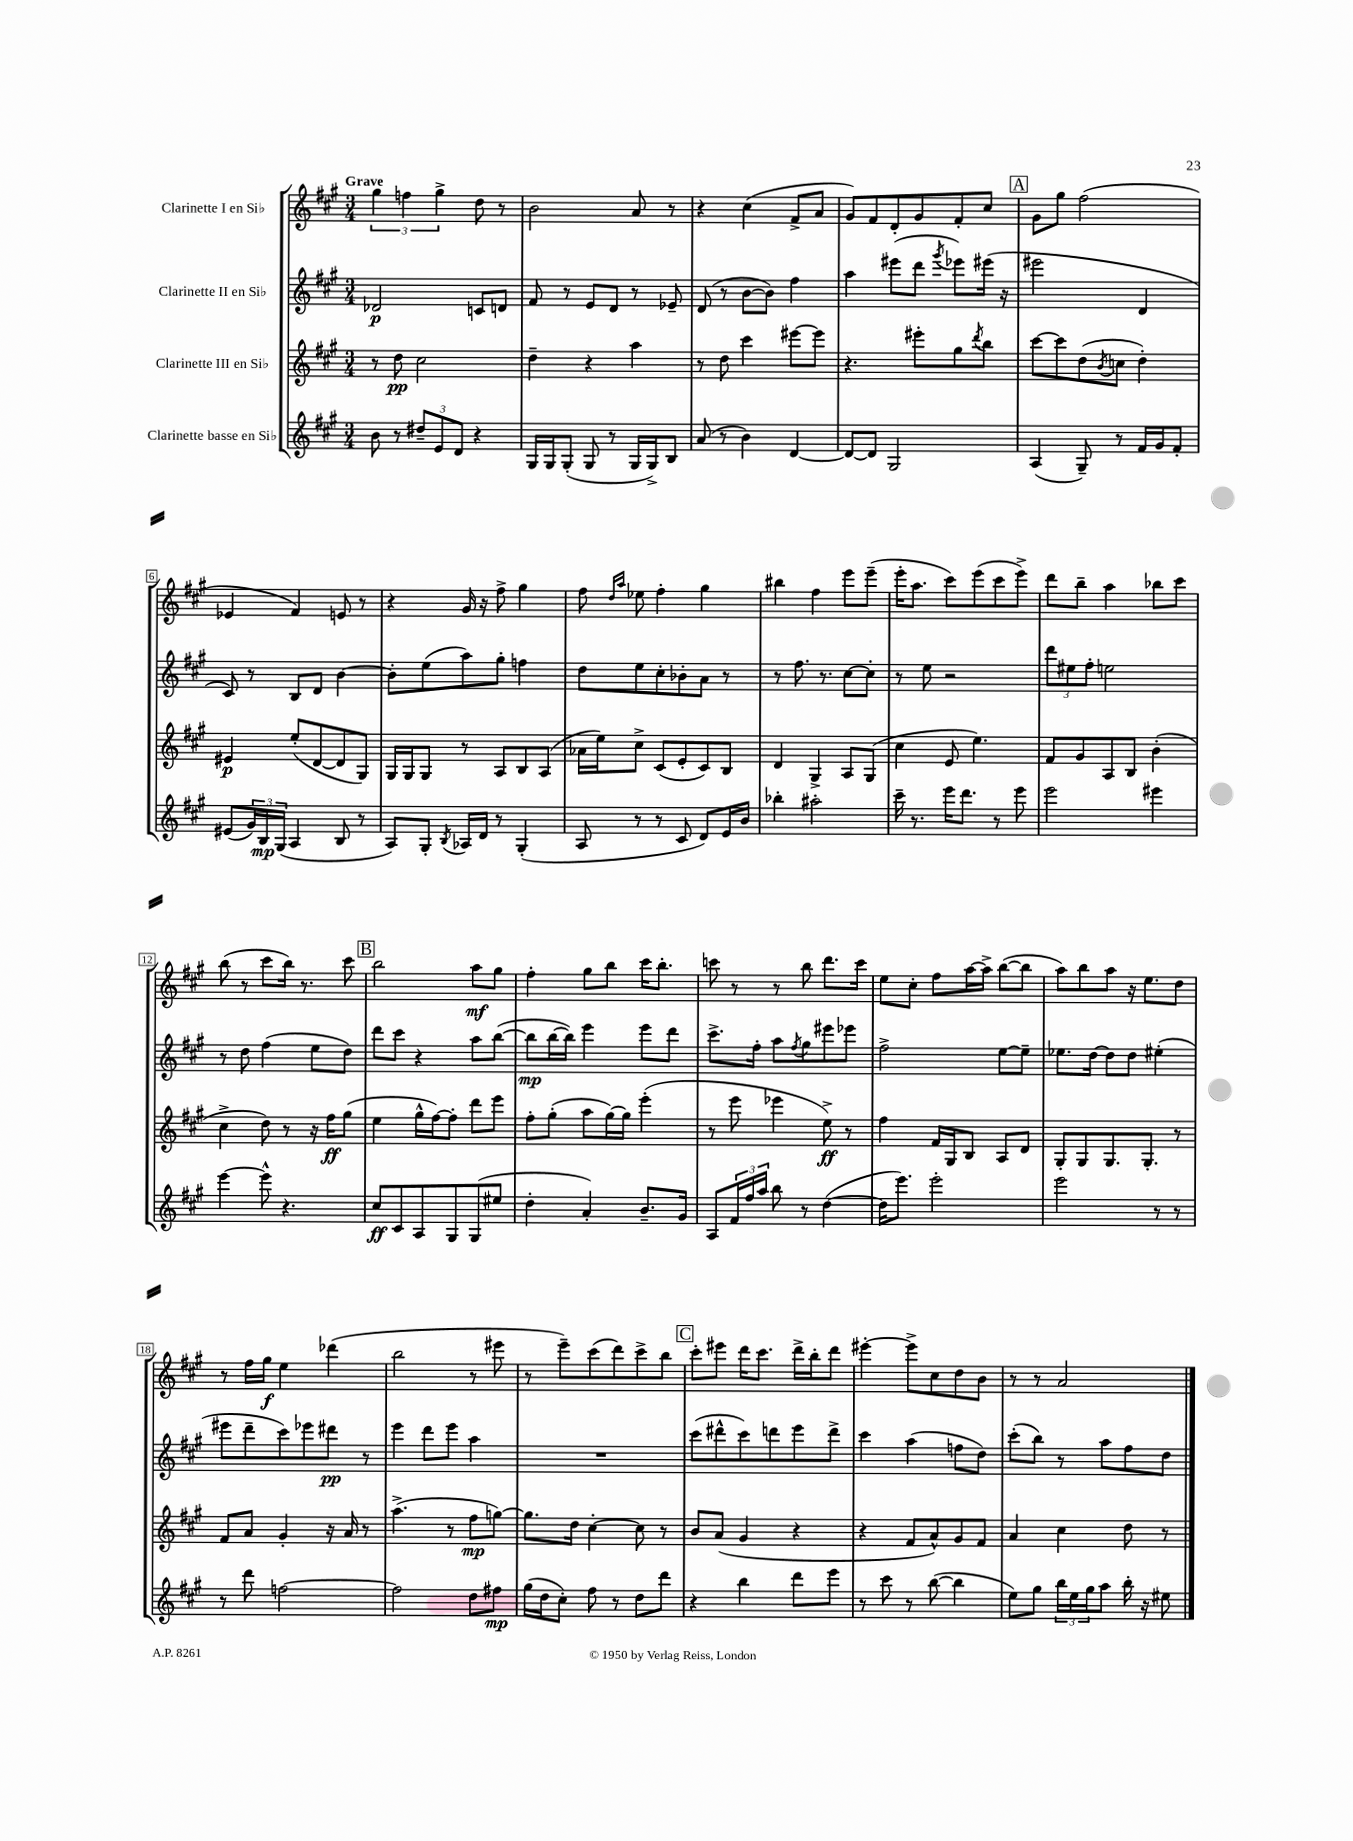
<<
\new StaffGroup <<
\new Staff = "s0" \with { instrumentName = "Clarinette I en Sib" } {
    \clef treble \key a \major \numericTimeSignature \time 3/4 \tempo "Grave"
    \tuplet 3/2 { gis''4 f''4 gis''4-> } d''8 r8 |
    b'2 a'8 r8 |
    r4 cis''4( fis'8-> a'8 |
    gis'8) fis'8 d'8-. gis'8 fis'8-. cis''8 |
    \mark \markup { \box "A" } gis'8 gis''8 fis''2( |
    ees'4 fis'4) e'8 r8 |
    r4 gis'16 r16 fis''8-> gis''4 |
    fis''8 \grace { d''16 a''16 } ees''8 fis''4-. gis''4 |
    bis''4 fis''4 e'''8 e'''8--( |
    e'''16-. a''8. cis'''8) e'''8( cis'''8 e'''8->) |
    d'''8 b''8-- a''4 bes''8 cis'''8 |
    b''8( r8 cis'''8 b''16) r8. cis'''8 |
    \mark \markup { \box "B" } b''2 a''8\mf gis''8 |
    fis''4-. gis''8 b''8 cis'''16 b''8.-. |
    c'''8 r8 r8 b''8 d'''8. c'''16 |
    e''8 cis''8-. fis''8 a''16~ a''16-> b''8~( b''8 |
    a''8) b''8 a''8 r16 e''8. d''8 |
    r8 fis''16 gis''16\f e''4 des'''4( |
    b''2 r8 eis'''8 |
    r8 e'''8--) cis'''8( d'''8) cis'''8-> b''8 |
    \mark \markup { \box "C" } cis'''8-. eis'''8 d'''16 cis'''8. d'''16-> b''16-. d'''8 |
    eis'''4~-. eis'''8-> cis''8 d''8 b'8 |
    r8 r8 a'2 \bar "|." |
}
\new Staff = "s1" \with { instrumentName = "Clarinette II en Sib" } {
    \clef treble \key a \major \numericTimeSignature \time 3/4
    des'2\p c'8 d'8 |
    fis'8 r8 e'8 d'8 r8 ees'8-- |
    d'8( r8 b'8~ b'8) fis''4 |
    a''4 eis'''8( d'''8 \acciaccatura { gis'''8 } ees'''8) eis'''16( r16 |
    \mark \markup { \box "A" } eis'''2 d'4 |
    cis'8) r8 b8 d'8 b'4~ |
    b'8-. e''8( a''8) gis''8-. f''4 |
    d''8 e''8 cis''8-. bes'8-. a'8 r8 |
    r8 fis''8. r8. cis''8~ cis''8-. |
    r8 e''8 r2 |
    \tuplet 3/2 { d'''8 eis''8 fis''8-. } e''2 |
    r8 d''8 fis''4( e''8 d''8) |
    \mark \markup { \box "B" } d'''8 cis'''8 r4 a''8 b''8~( |
    b''8\mp b''16~ b''16) e'''4 e'''8 d'''8 |
    cis'''8.-> fis''16-. a''8 \acciaccatura { fis''8 } gis''8 eis'''8 ees'''8 |
    fis''2-> e''8~ e''8-- |
    ees''8. d''16~ d''8 d''8 eis''4-.( |
    eis'''8 d'''8-- cis'''8) ees'''8 dis'''8\pp r8 |
    e'''4 d'''8 e'''8 a''4 |
    R2. |
    \mark \markup { \box "C" } cis'''8( dis'''8-^ cis'''8) d'''8 e'''8 d'''8-> |
    cis'''4 a''4( f''8 d''8) |
    cis'''8-.( b''8) r8 a''8 fis''8 d''8 \bar "|." |
}
\new Staff = "s2" \with { instrumentName = "Clarinette III en Sib" } {
    \clef treble \key a \major \numericTimeSignature \time 3/4
    r8 d''8\pp cis''2 |
    d''4-- r4 a''4 |
    r8 d''8 cis'''4 eis'''8~ eis'''8 |
    r4. eis'''8-. gis''8 \acciaccatura { d'''8 } b''8 |
    \mark \markup { \box "A" } cis'''8~ cis'''8 d''8( \acciaccatura { b'8 } c''8 d''4-.) |
    eis'4\p e''8-.( d'8~ d'8 gis8) |
    gis16 gis16 gis8 r8 a8 b8 a8( |
    aes'16 e''16) cis''8-> cis'8( e'8-. cis'8) b8 |
    d'4 gis4-> a8 gis8( |
    cis''4 e'8 e''4.) |
    fis'8 gis'8 a8 b8 b'4-.( |
    cis''4-> d''8) r8 r16 fis''16\ff gis''8( |
    \mark \markup { \box "B" } e''4 gis''16-^ fis''16~) fis''8-. d'''8 e'''8 |
    fis''8-. gis''8-.( a''8 gis''16~) gis''16 e'''4-.( |
    r8 e'''8 ees'''4 e''8->\ff) r8 |
    fis''4 fis'16 gis16 b8 a8 d'8 |
    gis8-. gis8 gis8. gis8.-. r8 |
    fis'8 a'8 gis'4-. r16 a'16 r8 |
    a''4.->( r8 fis''8\mp g''8~) |
    g''8. d''16 cis''4~-. cis''8 r8 |
    \mark \markup { \box "C" } b'8 a'8( gis'4 r4 |
    r4 fis'8 a'8-^) gis'8 fis'8 |
    a'4 cis''4 d''8 r8 \bar "|." |
}
\new Staff = "s3" \with { instrumentName = "Clarinette basse en Sib" } {
    \clef treble \key a \major \numericTimeSignature \time 3/4
    b'8 r8 \tuplet 3/2 { dis''8-- e'8 d'8 } r4 |
    gis16 gis16 gis8-.( gis8 r8 gis16 gis16->) b8 |
    a'8( r8 b'4) d'4~ |
    d'8~ d'8 gis2 |
    \mark \markup { \box "A" } a4( gis8--) r8 fis'16 gis'16 fis'8-. |
    eis'8( \tuplet 3/2 { gis'16) b16\mp gis16( } a4 b8 r8 |
    a8) gis8-. \acciaccatura { b8 } aes16 d'16 r8 gis4-.( |
    a8 r8 r8 cis'8 d'8) e'16 b'16 |
    bes''4-. ais''2-. |
    cis'''16-- r8. e'''16 d'''8. r8 e'''8 |
    e'''2 eis'''4 |
    e'''4~ e'''8-^ r4. |
    \mark \markup { \box "B" } cis''8\ff cis'8 a8 gis8 gis8( eis''8 |
    d''4-. a'4-.) b'8.-- gis'16 |
    a8 \tuplet 3/2 { fis'16 fis''16 a''16 } b''8 r8 d''4~( |
    d''16 e'''8.) e'''2-. |
    e'''2 r8 r8 |
    r8 d'''8 f''2~ |
    f''2 d''8 fis''8\mp |
    gis''16( d''16 cis''8-.) fis''8 r8 d''8 d'''8 |
    \mark \markup { \box "C" } r4 b''4 d'''8 e'''8 |
    r8 cis'''8 r8 b''8~( b''4 |
    e''8) gis''8 \tuplet 3/2 { b''16 e''16 gis''16 } a''8 b''16-. r16 eis''8 \bar "|." |
}
>>
>>
\layout { \context { \Score \override BarNumber.stencil = #(make-stencil-boxer 0.1 0.3 ly:text-interface::print) } }
